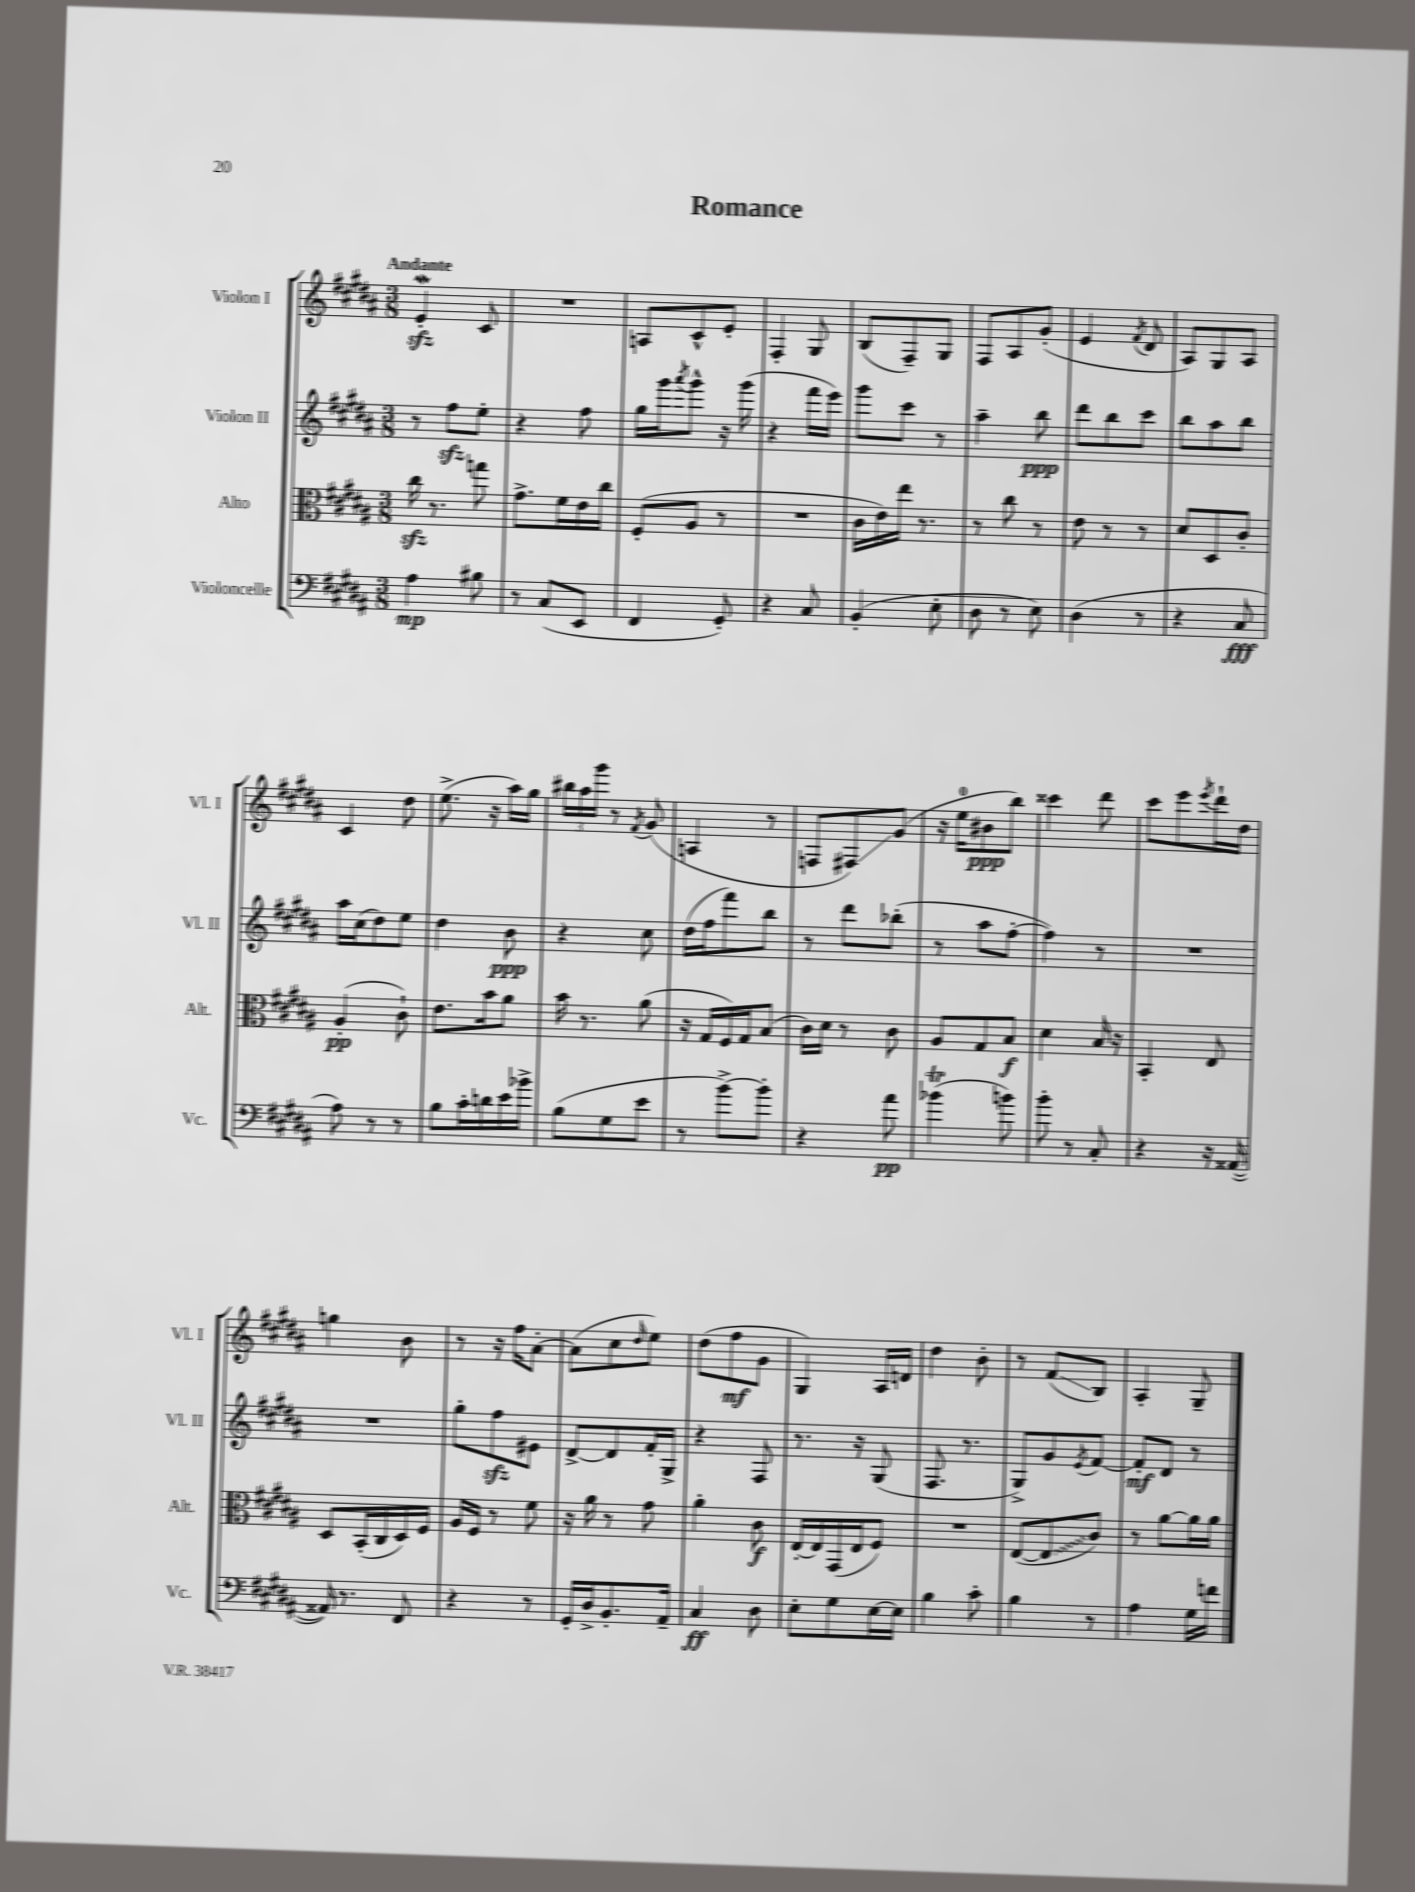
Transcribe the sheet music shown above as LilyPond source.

\header { title = "Romance" }
<<
\new StaffGroup <<
\new Staff = "s0" \with { instrumentName = "Violon I" shortInstrumentName = "Vl. I" } {
    \clef treble \key b \major \numericTimeSignature \time 3/8 \tempo "Andante"
    e'4-.\mordent\sfz cis'8 |
    R4. |
    a8 cis'8-^ e'8-. |
    fis4-. gis8 |
    b8( fis8--) gis8 |
    fis8 ais8 gis'8-.( |
    e'4 \acciaccatura { fis'8 } dis'8 |
    ais8) gis8 ais8 |
    cis'4 dis''8 |
    e''8.->( r16 ais''16) gis''16 |
    \tuplet 3/2 { bis''16 ais''16 gis'''16 } r8 \acciaccatura { fis'8 } gis'8( |
    a4 r8 |
    f8 fis8\glissando) gis'8( |
    r16 e''16-0 bis'8\ppp b''8) |
    cisis'''4 dis'''8 |
    cis'''8 e'''8 \acciaccatura { e'''8 } dis'''16-! dis''16 |
    g''4 b'8 |
    r8 r16 fis''16 ais'8~-. |
    ais'8( cis''8 \grace { dis''16 } e''8) |
    dis''8( fis''8\mf gis'8 |
    gis4) ais16 d'16 |
    dis''4 b'8-. |
    r8 fis'8\glissando( b8) |
    ais4-. gis8-- \bar "|." |
}
\new Staff = "s1" \with { instrumentName = "Violon II" shortInstrumentName = "Vl. II" } {
    \clef treble \key b \major \numericTimeSignature \time 3/8
    r8 fis''8\sfz e''8-. |
    r4 fis''8 |
    gis''16 gis'''16 \acciaccatura { ais'''8 } gis'''8-^ r16 gis'''16( |
    r4 fis'''16 e'''16) |
    gis'''8 cis'''8 r8 |
    ais''4-- b''8\ppp |
    dis'''8 b''8 cis'''8 |
    b''8 ais''8 b''8 |
    ais''16 cis''16( dis''8) e''8 |
    dis''4 b'8\ppp |
    r4 cis''8 |
    dis''16( fis''16 fis'''8) b''8 |
    r8 dis'''8 bes''8-.( |
    r8 ais''8 fis''8~-. |
    fis''4) r8 |
    R4. |
    R4. |
    gis''8-. fis''8\sfz eis'8 |
    dis'8~-> dis'8 fis'16-. gis16-> |
    r4 fis8 |
    r8. r16 gis8( |
    fis8. r8. |
    gis8->) gis'8 \acciaccatura { e'8 } fis'8~ |
    fis'8-.\mf dis'8 r8 \bar "|." |
}
\new Staff = "s2" \with { instrumentName = "Alto" shortInstrumentName = "Alt." } {
    \clef alto \key b \major \numericTimeSignature \time 3/8
    cis''16\sfz r8. g''8 |
    gis'8.-> fis'16 e'16 cis''16 |
    fis8-.( ais8 r8 |
    R4. |
    cis'16 e'16) e''16 r8. |
    r8 cis''8 r8 |
    e'8 r8 r8 |
    dis'8 dis8 cis'8-. |
    ais4-.\pp( cis'8-!) |
    e'8. b'16 ais'8 |
    b'16 r8. ais'8( |
    r16 gis16 fis16) gis16 b8( |
    cis'16) dis'16 r8 cis'8 |
    ais8 gis8 b8\f |
    dis'4 b16 r16 |
    b,4-. e8 |
    dis8 b,16-.( cis16 dis16) fis16 |
    ais16 fis16 r8 fis'8 |
    r16 ais'16 r8 gis'8 |
    ais'4-. cis'8\f |
    e16~-. e16 gis,16( e16 fis8) |
    R4. |
    e8~( \once \override Glissando.style = #'zigzag e8\glissando cis'8) |
    r8 ais'8~ ais'16 ais'16 \bar "|." |
}
\new Staff = "s3" \with { instrumentName = "Violoncelle" shortInstrumentName = "Vc." } {
    \clef bass \key b \major \numericTimeSignature \time 3/8
    ais4\mp bis8 |
    r8 cis8( e,8 |
    fis,4 gis,8-.) |
    r4 cis8 |
    b,4-.( e8-. |
    dis8 r8 e8) |
    dis4( r8 |
    r4 cis8\fff |
    ais8) r8 r8 |
    b8 cis'16-. d'16 e'16 bes'16-> |
    b8( gis8 e'8 |
    r8 b'8~->) b'8-. |
    r4 ais'8\pp |
    bes'4\trill( b'8) |
    b'8-. r8 cis8-. |
    r4 r16 aisis,16~( |
    aisis,16) r8. fis,8 |
    r4 r8 |
    gis,16-. dis16-> b,8.-. ais,16-- |
    cis4\ff dis8 |
    e8-. gis8 e16~ e16 |
    b4 cis'8-. |
    b4 r8 |
    ais4 gis16 f'16 \bar "|." |
}
>>
>>
\layout { \context { \Score \remove "Bar_number_engraver" } }
